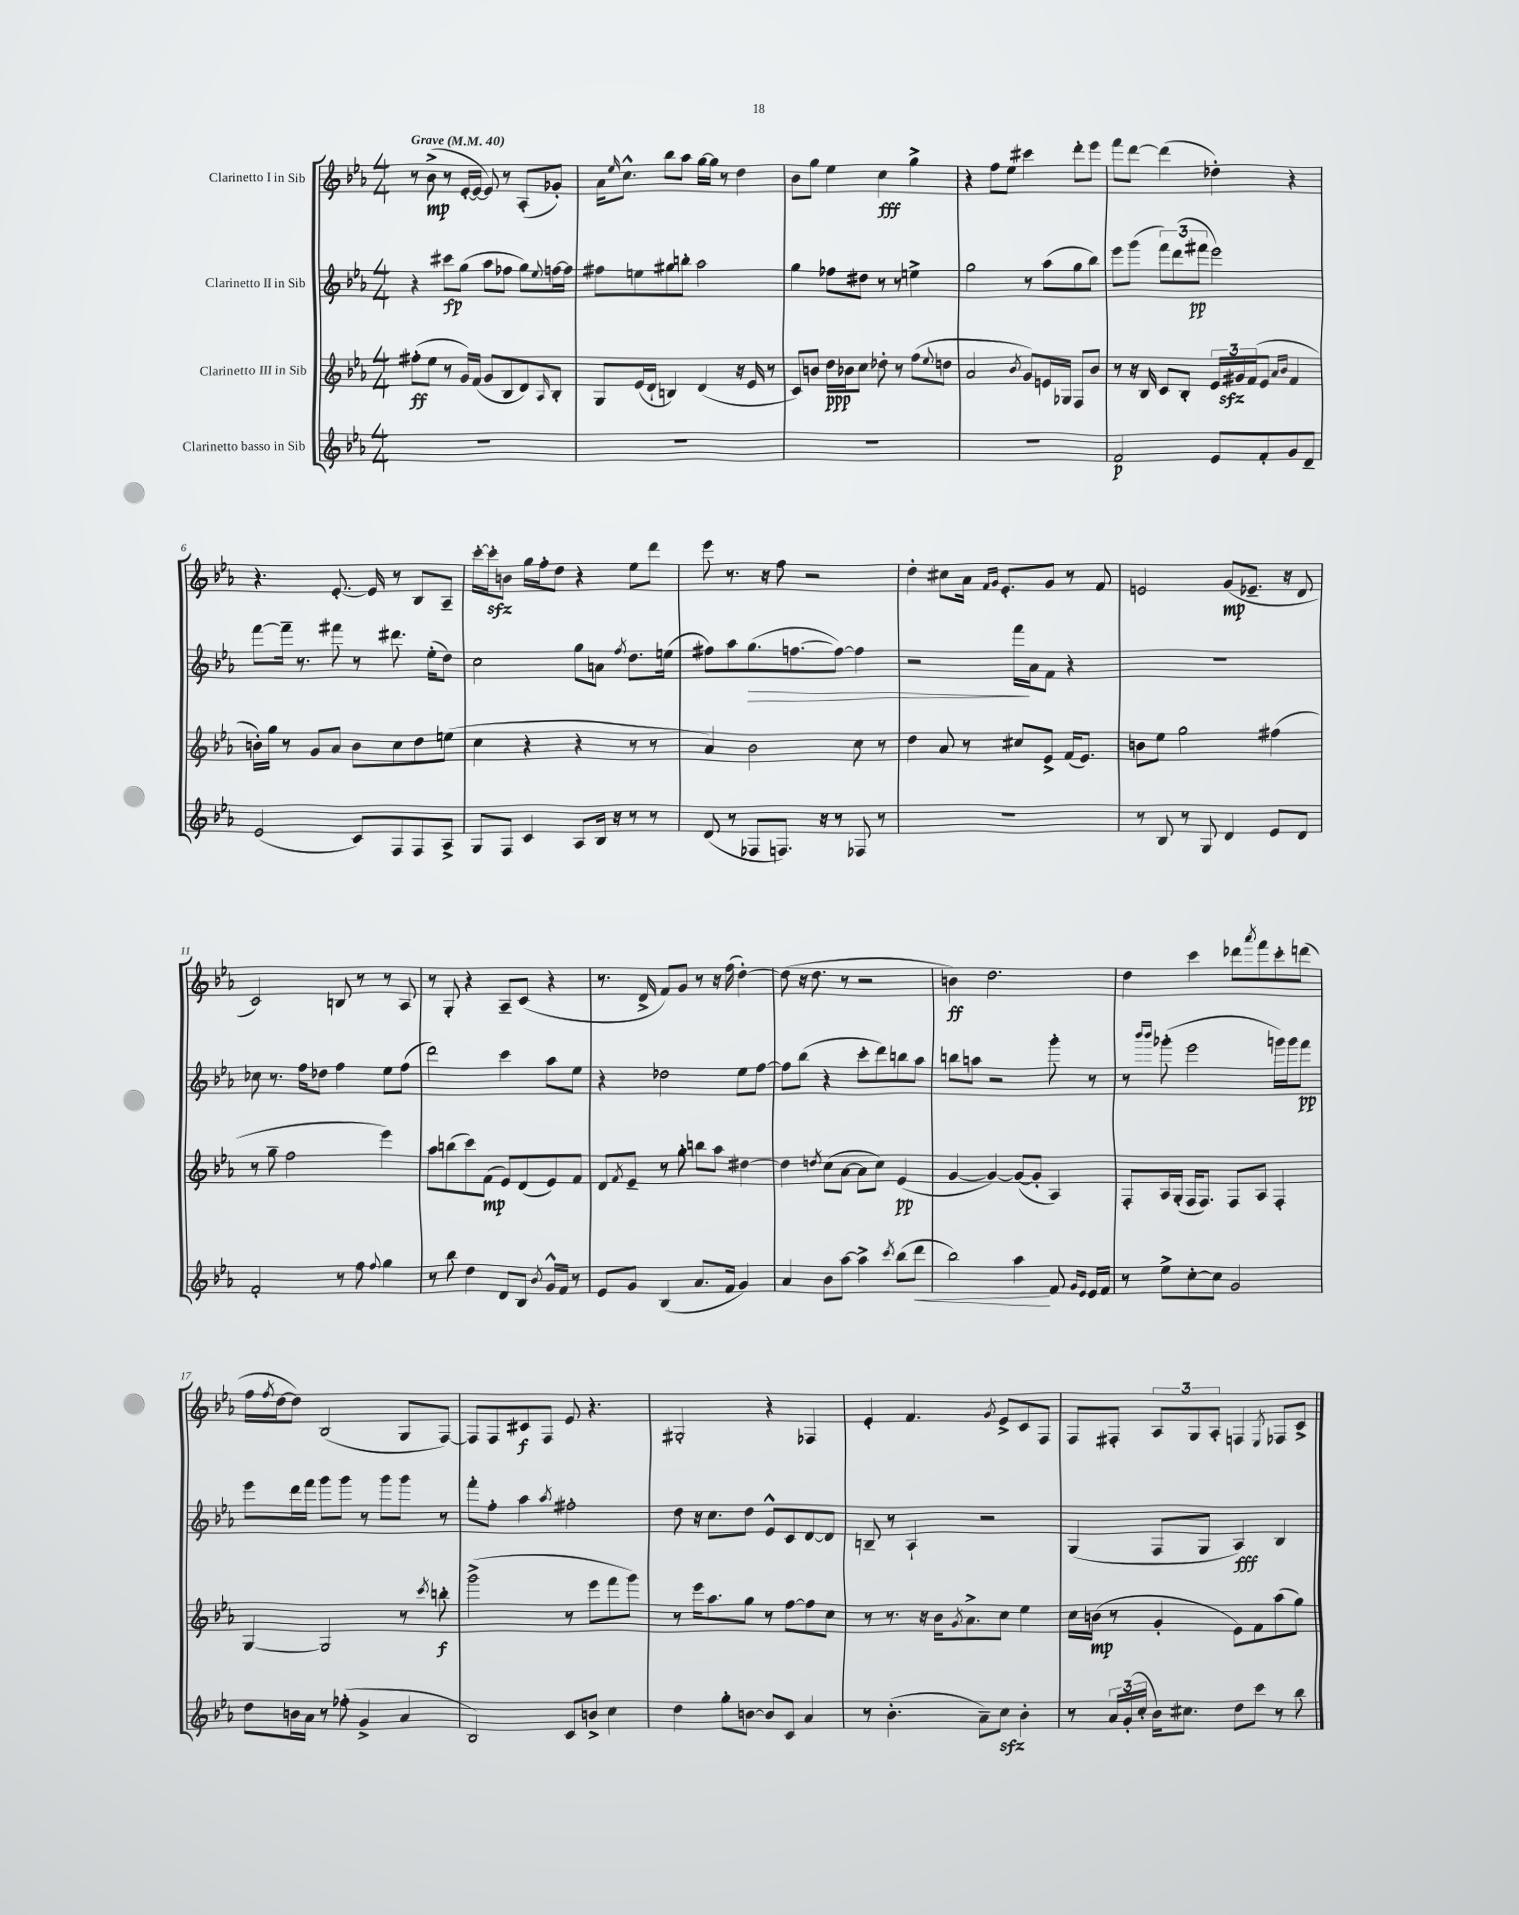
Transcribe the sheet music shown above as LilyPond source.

<<
\new StaffGroup <<
\new Staff = "s0" \with { instrumentName = "Clarinetto I in Sib" } {
    \clef treble \key ees \major \numericTimeSignature \time 4/4 \tempo "Grave" 4 = 40
    r8 bes'8->\mp( r8 ees'16~-. ees'16~ ees'8) r8 aes8-.( ges'8-.) |
    aes'16 \grace { ees''16 } c''8.-^ bes''8 aes''8 g''16~ g''16 r8 d''4 |
    bes'8 g''8 ees''4 c''4\fff g''4-> |
    r4 f''8 ees''8 cis'''4 d'''8-. ees'''8 |
    f'''8 d'''8~ d'''4( des''4-.) r4 |
    r4. ees'8.~-. ees'16 r8 bes8 aes8-- |
    c'''16~-. c'''16-.\sfz b'8 g''16 f''16-. d''8 r4 ees''8 d'''8 |
    ees'''8 r8. r16 f''8 r2 |
    d''4-. cis''8 aes'16 \grace { f'16 g'16 } ees'8.-. g'8 r8 f'8 |
    e'2 g'8\mp( ees'8.-- r16 d'8 |
    c'2) b8 r8 r8 aes8 |
    r8 g8-. r4 aes8-- c'8( r4 |
    r8. d'16-> f'8) g'8 r8 r16 f''16( d''4~-.) |
    d''8( r16 d''8. r8 r2 |
    b'4\ff) d''2. |
    d''4 c'''4 des'''8 \acciaccatura { aes'''8 } f'''8 c'''8-. d'''8( |
    f''16 \acciaccatura { f''8 } d''16~ d''8) bes2( g8 f8~) |
    f8 f8 cis'8\f f8 ees'8 r4. |
    gis2-. r4 fes4 |
    ees'4-. f'4. \acciaccatura { g'8 } ees'8-> c'8 f8 |
    f8 fis8-. \tuplet 3/2 { aes8 g8 aes8-. } f4 \acciaccatura { ees8 } fes8 c'8-> \bar "|." |
}
\new Staff = "s1" \with { instrumentName = "Clarinetto II in Sib" } {
    \clef treble \key ees \major \numericTimeSignature \time 4/4
    r4 cis'''8\fp g''8( aes''8 fes''8 g''8) \appoggiatura { ees''8 } f''16~ f''16 |
    fis''8 e''8 gis''8 b''8-. aes''2 |
    g''4 fes''8 dis''8 r8 r8 e''4-> |
    g''2 r8 aes''8( g''8 bes''8) |
    ees'''8 g'''8( \tuplet 3/2 { f'''8) d'''8( fis'''8\pp } ees'''2) |
    f'''8~ f'''16-- r8. fis'''8 r8 dis'''8. ees''16-.( d''8) |
    c''2 g''8 a'8 \acciaccatura { f''8 } d''8. e''16( |
    fis''8) aes''8 g''8.\>( f''8.~ f''8~) f''4 |
    r2 f'''16\! aes'16 f'8 r4 |
    R1 |
    ces''8 r8. f''16 des''8 f''4 ees''8 f''8( |
    d'''2) c'''4 aes''8 ees''8 |
    r4 des''2 ees''8 f''8~ |
    f''8 bes''8( r4 c'''8-. d'''8) b''8 aes''8 |
    b''8 a''8 r2 g'''8-. r8 |
    r8 \grace { bes'''16 bes'''16 } ges'''8-.( ees'''2 g'''16) g'''16 f'''8\pp |
    ees'''8 d'''16 f'''16 g'''8 g'''8 r8 g'''8 g'''8 r8 |
    f'''8-. f''8-. aes''4 \acciaccatura { aes''8 } fis''2-. |
    d''8 r16 c''8. d''8 ees'8-^ c'8 d'8~ d'8 |
    b8-- r8 aes4-! r2 |
    g4( f8 g8 aes4\fff) bes4 \bar "|." |
}
\new Staff = "s2" \with { instrumentName = "Clarinetto III in Sib" } {
    \clef treble \key ees \major \numericTimeSignature \time 4/4
    fis''8-.\ff( ees''8 r8 g'16) f'16( g'8 bes8 d'8) \grace { aes16 } bes8-. |
    g8 ees'16( d'16-! b4) d'4( r16 ees'16 r8 |
    c'8) b'8 d''16\ppp bes'16 c''8 des''8-. r8 f''8( \appoggiatura { ees''8 } d''8 |
    aes'2 \acciaccatura { bes'8 } g'8) e'16 ges16 f8 bes'8 |
    r8 r16 bes16 c'8 bes8-. \tuplet 3/2 { ees'16 gis'16\sfz f'16( } ees'8 \grace { aes'16 bes'16 } f'4 |
    b'16-.) g''16 r8 g'8 aes'8 b'8 c''8 d''8 e''8( |
    c''4 r4 r4 r8 r8 |
    aes'4) bes'2 c''8 r8 |
    d''4 aes'8 r8 cis''8 ees'8-> f'16( ees'8.) |
    b'8 ees''8 g''2 fis''4( |
    r8 g''8-- f''2 ees'''4) |
    aes''8 b''8( c'''8) f'8\mp( ees'8) d'8( ees'8) f'8 |
    d'8 \acciaccatura { f'8 } ees'8-- r8 g''8-. b''8 aes''8 dis''4~ |
    dis''4 \acciaccatura { d''8 } c''8( aes'8~ aes'8 c''8) ees'4\pp( |
    g'4~ g'4~) g'8~( g'8-. aes4) |
    f8-. aes16 g16-.( f16 f8.) f8 aes8 f4-. |
    g4~ g2 r8 \acciaccatura { c'''8 } b''8-.\f |
    g'''2->( r8 ees'''8 f'''8 g'''8) |
    r8 ees'''16 aes''8. g''8 r8 f''8~ f''8 c''8 |
    r8 r8. r16 bes'16 \acciaccatura { g'8 } aes'8.-> c''8 ees''4 |
    c''16 b'16\mp( r8 g'4-. ees'8) f'8 aes''8( g''8) \bar "|." |
}
\new Staff = "s3" \with { instrumentName = "Clarinetto basso in Sib" } {
    \clef treble \key ees \major \numericTimeSignature \time 4/4
    R1 |
    R1 |
    R1 |
    R1 |
    f'2\p ees'8 f'8-. g'8 d'8-- |
    ees'2( c'8) f8 f8 aes8-> |
    g8 f8 c'4 aes8 bes16 r16 r8 r8 |
    d'8( r8 fes8 f8.) r16 r8 fes8 r8 |
    R1 |
    r8 bes8 r8 g8 d'4 ees'8 d'8 |
    f'2-. r8 f''8 \appoggiatura { f''8 } g''4 |
    r8 bes''8 d''4 d'8 bes8 \acciaccatura { bes'8 } g'16-^ f'16 r8 |
    ees'8 g'8 bes4( aes'8. f'16 g'4) |
    aes'4 bes'8 aes''8~ aes''4-> \acciaccatura { c'''8 } bes''8( d'''8\< |
    bes''2) aes''4\! f'8 \grace { g'16 ees'16 } ees'16 f'16 |
    r8 ees''8-> c''8~-. c''8 g'2 |
    d''8 b'16 aes'16 r8 fes''8-.( g'4-> aes'4 |
    bes2) c'8 b'8-> c''4 |
    d''4 g''8-. b'8~ b'8 c'8 aes'4 |
    r8 bes'4.-.( aes'8--) c''8\sfz bes'4-. |
    r8 \tuplet 3/2 { aes'16 g'16-.( c''16-. } bes'16) cis''8. d''8 c'''8 r8 bes''8 \bar "|." |
}
>>
>>
